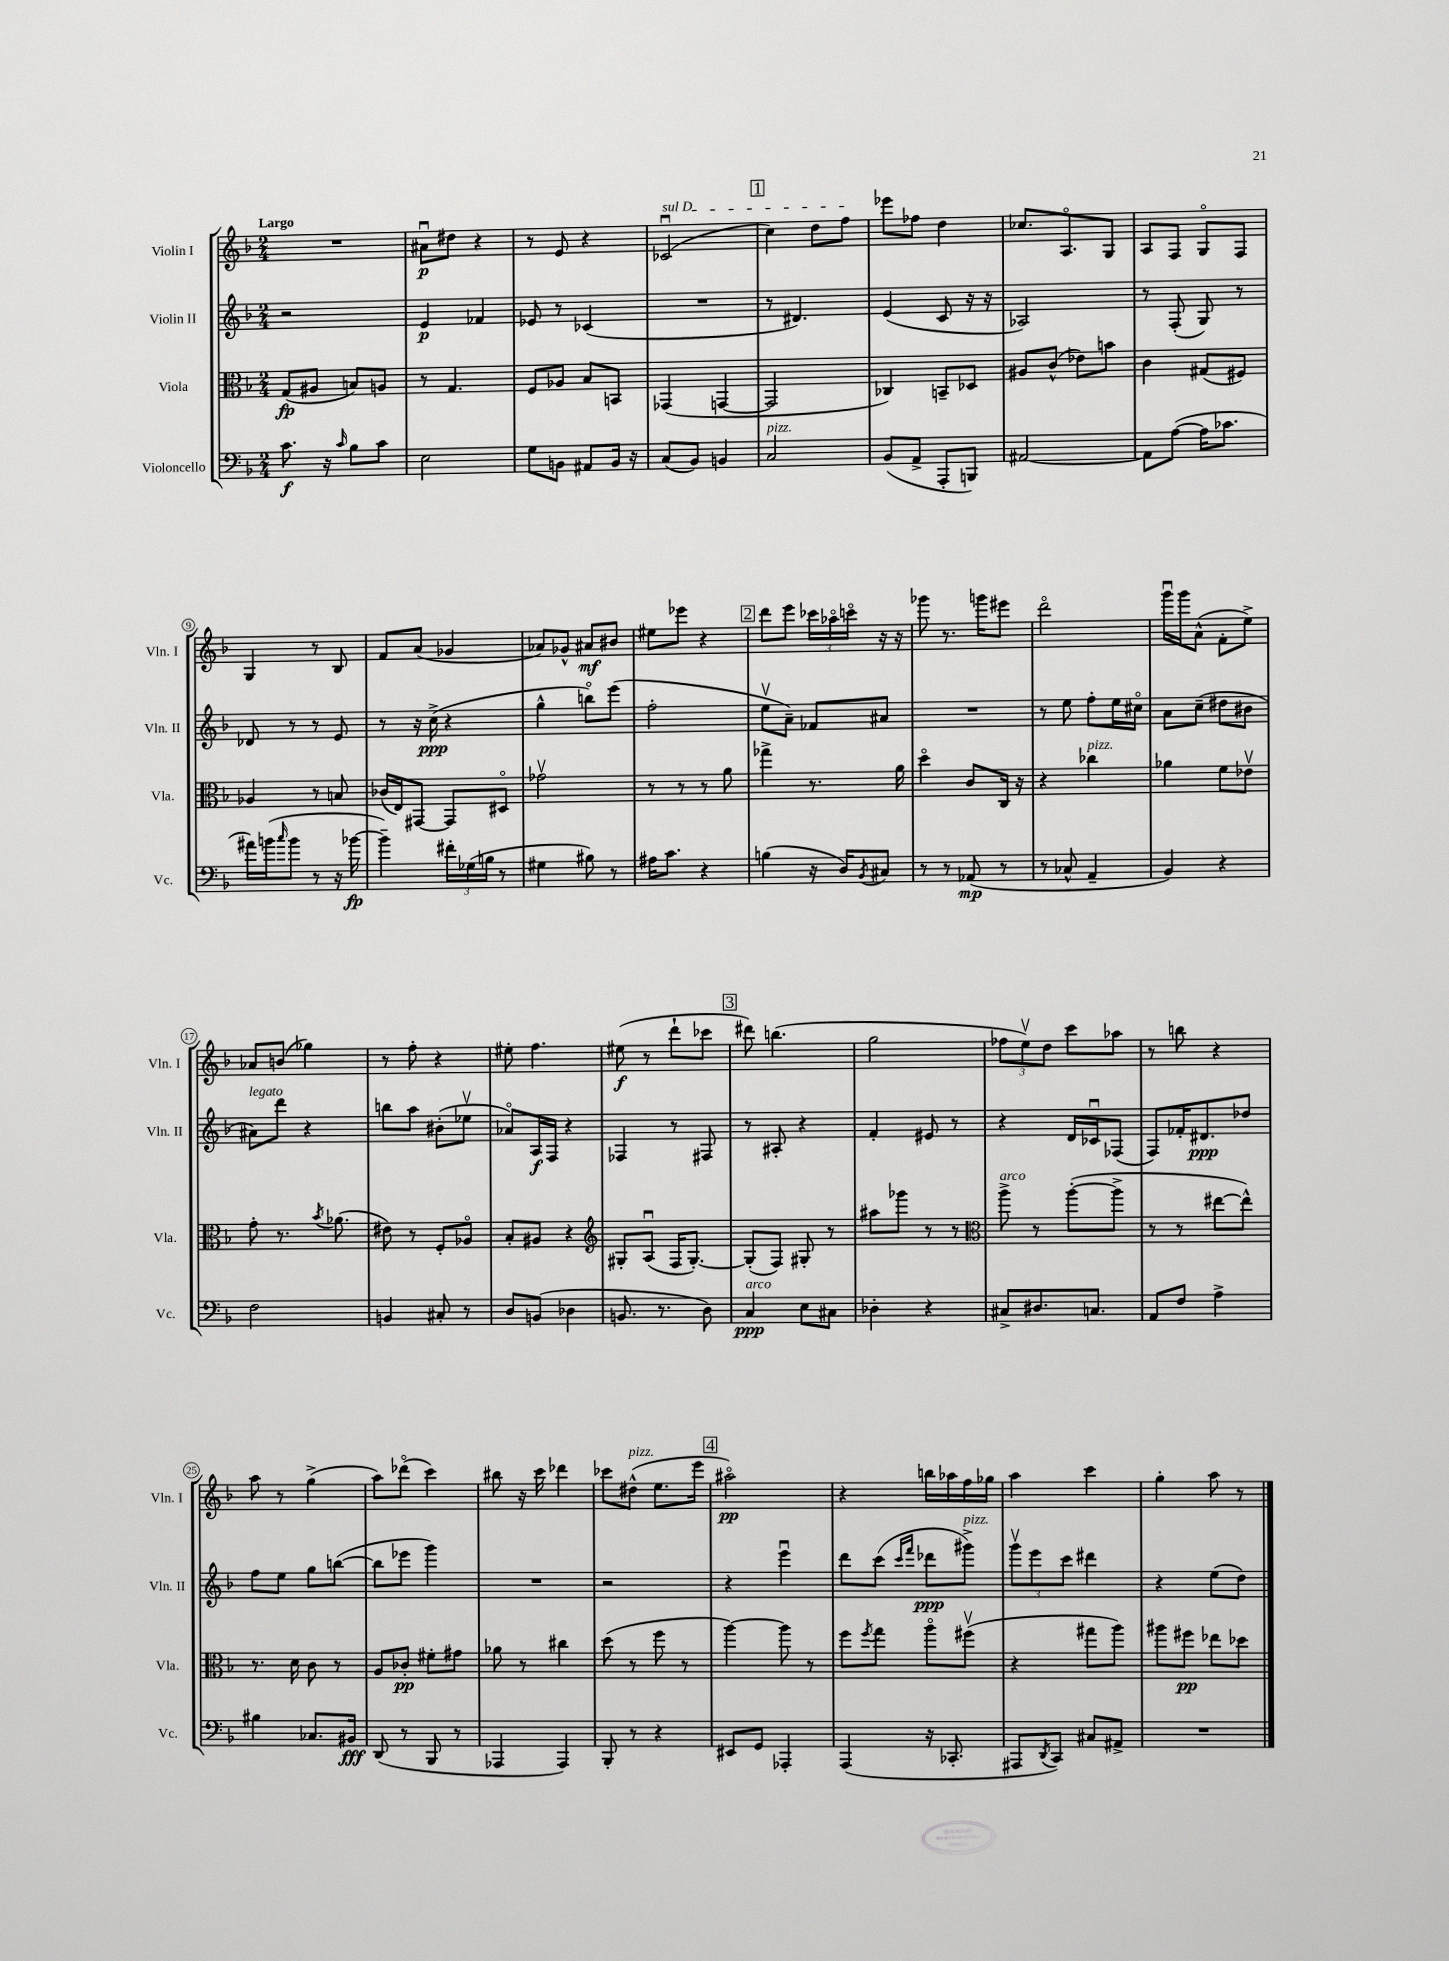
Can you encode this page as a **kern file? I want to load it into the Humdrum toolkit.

**kern	**kern	**kern	**kern
*staff4	*staff3	*staff2	*staff1
*clefF4	*clefC3	*clefG2	*clefG2
*k[b-]	*k[b-]	*k[b-]	*k[b-]
*M2/4	*M2/4	*M2/4	*M2/4
8.c	(8G	2r	2r
.	8A#	.	.
16r	.	.	.
16qqc	.	.	.
8B-	8B)	.	.
8c	8A	.	.
=	=	=	=
2E	8r	4e	8a#u
.	4.G	.	8dd#
.	.	4f-	4r
=	=	=	=
8G	8F	8e-	8r
8BB	8A-	8r	8e
8AA#	8B-	(4c-	4r
16BB	8BB	.	.
16r	.	.	.
=	=	=	=
(8C	(4GG-	2r	(2c-u
8BB-)	.	.	.
4BB	[4GG	.	.
=	=	=	=
2C	2GG]	8r	4cc)
.	.	4.d#)	.
.	.	.	8dd
.	.	.	8ff
=	=	=	=
(8BB-	4C-)	(4e	8eee-
8AA^	.	.	8ff-
8AAA'	8BB~	8c	4dd
8BBB)	8D-	16r	.
.	.	16r	.
=	=	=	=
[2AA#	8A#	2A-)	8.cc-
.	(8c^^	.	.
.	.	.	8.Ao
.	8e-)	.	.
.	8b	.	8G
=	=	=	=
8AA#]	4c	8r	8A
([8A	.	(8F'	8F
16A]	(8G#	8G)	8Go
8.c-	.	.	.
.	8F#)	8r	8F
=	=	=	=
16a#)	4A-	8d-	4G
(16b	.	.	.
16qqcc	.	.	.
8b	.	8r	.
8r	8r	8r	8r
16r	8B	8e	8B-
[16b-	.	.	.
=	=	=	=
4b-~])	(16c-	8r	8f
.	16E)	.	.
.	[8GG#	16r	(8a
.	.	(16cc^	.
24f#'	8GG#]	4r	4g-
(24G-	.	.	.
24B	.	.	.
8r	8D#o	.	.
=	=	=	=
4G#	2g-v	4gg^^	8a-)
.	.	.	8g-^^
8B#)	.	8bbo)	8a#
8r	.	(8eee	8b#
=	=	=	=
16A#	8r	2ff'	8ee#
8.c	.	.	.
.	8r	.	8eee-
4r	8r	.	4r
.	8a	.	.
=	=	=	=
(4B	4gg-^	8eev	8ddd
.	.	8a~)	8eee
16r	8.r	8f-	24ccc-
.	.	.	24aa-o
16D)	.	.	.
.	.	.	24ccco
8qBB-	.	.	.
8C#	.	8a#	16r
.	16a	.	16r
=	=	=	=
8r	4ddo	2r	8ggg-
8r	.	.	8.r
(8AA-	8c	.	.
.	.	.	16ggg
8r	16C	.	8eee#
.	16r	.	.
=	=	=	=
8r	4r	8r	2dddo
8C-^^	.	8ee	.
4AA~	4cc-	8ff'	.
.	.	16ee	.
.	.	16cc#o	.
=	=	=	=
4BB-)	4a-	8a	16gggu
.	.	.	16ggg
.	.	(8cc~	(8a^^
4r	8f	8dd#	8f'
.	8e-v	8b#	8ee^)
=	=	=	=
2F	8g'	8a#)	8a-
.	8.r	8ddd	(8b
.	.	4r	4gg-)
.	8qb-	.	.
.	(8.a-	.	.
=	=	=	=
4BB	8e#)	8bb	8r
.	8r	8aa	8ff'
8C#'	8F'	(8b#'	4r
8r	8A-o	8ee-v	.
=	=	=	=
8D	8B-'	8a-o)	8ee#'
(8BB	8A#	16A	4.ff
.	.	16F	.
4D-	4r	4r	.
=	=	=	=
*	*clefG2	*	*
8.BB	8G#'	4F-	(8ee#
.	(8Au	.	8r
8.r	.	.	.
.	16F	8r	8ddd`
.	[8.G#')	.	.
8D)	.	8F#	8ccc-
=	=	=	=
4C	(8G#']	8r	8ddd#)
.	8F)	8A#'	(4.bb
8E	8G#'	4r	.
8C#	8r	.	.
=	=	=	=
4D-'	8aa#	4f'	2gg
.	8ggg-	.	.
4r	8r	8e#	.
.	8r	8r	.
=	=	=	=
*	*clefC3	*	*
8C#^	8aa^	4r	12ff-
.	.	.	12eev)
8.D#	8r	.	.
.	.	.	12dd
.	([8aa'	16d	8ccc
8.C	.	16c-u	.
.	8aa^]	(8F-	8aa-
=	=	=	=
8AA	8r	8F)	8r
8F	8r	16f-'	8bb
.	.	8.d#	.
4A^	[8ee#	.	4r
.	8ee#^^])	8dd-	.
=	=	=	=
4B#	8.r	8ff	8aa
.	.	8ee	8r
.	16d	.	.
8.C-	8c	8gg	(4gg^
.	8r	([8bb	.
16BB#	.	.	.
=	=	=	=
(8DD	8A	8bb]	8aa)
8r	8c-'	8eee-	(8ddd-o
8BBB-	8f#'	4ggg)	4ccc)
8r	8g#	.	.
=	=	=	=
4AAA-	8a-	2r	8bb#
.	8r	.	16r
.	.	.	16ccc
4AAA-)	4cc#	.	4ddd-
=	=	=	=
8BBB-'	(8dd	2r	8ccc-
8r	8r	.	(8dd#^^
4r	8ff	.	8.ee
.	8r	.	.
.	.	.	16eee
=	=	=	=
8EE#	[4aa)	4r	2aa#o)
8GG	.	.	.
4AAA-'	8aa]	4eeeu	.
.	8r	.	.
=	=	=	=
(4AAA	8ff	8ddd	4r
.	8qff	.	.
.	8gg	(8ccc	.
.	.	16qqccc	.
.	.	16qqfff	.
16r	8aao	8ddd-	16bb
8.CC-'	.	.	16aa-
.	(8ff#v	8ggg#^)	16ff
.	.	.	16gg-
=	=	=	=
8AAA#	4r	12gggv	4aa
.	.	12eee	.
8qDD	.	.	.
8CC)	.	.	.
.	.	12ccc	.
8C#	8gg#	4ddd#	4ccc
8AA#^	8aa)	.	.
=	=	=	=
2r	8aa#	4r	4gg'
.	8ff#	.	.
.	8ee-	(8ee	8aa
.	8dd-	8dd)	8r
==	==	==	==
*-	*-	*-	*-
